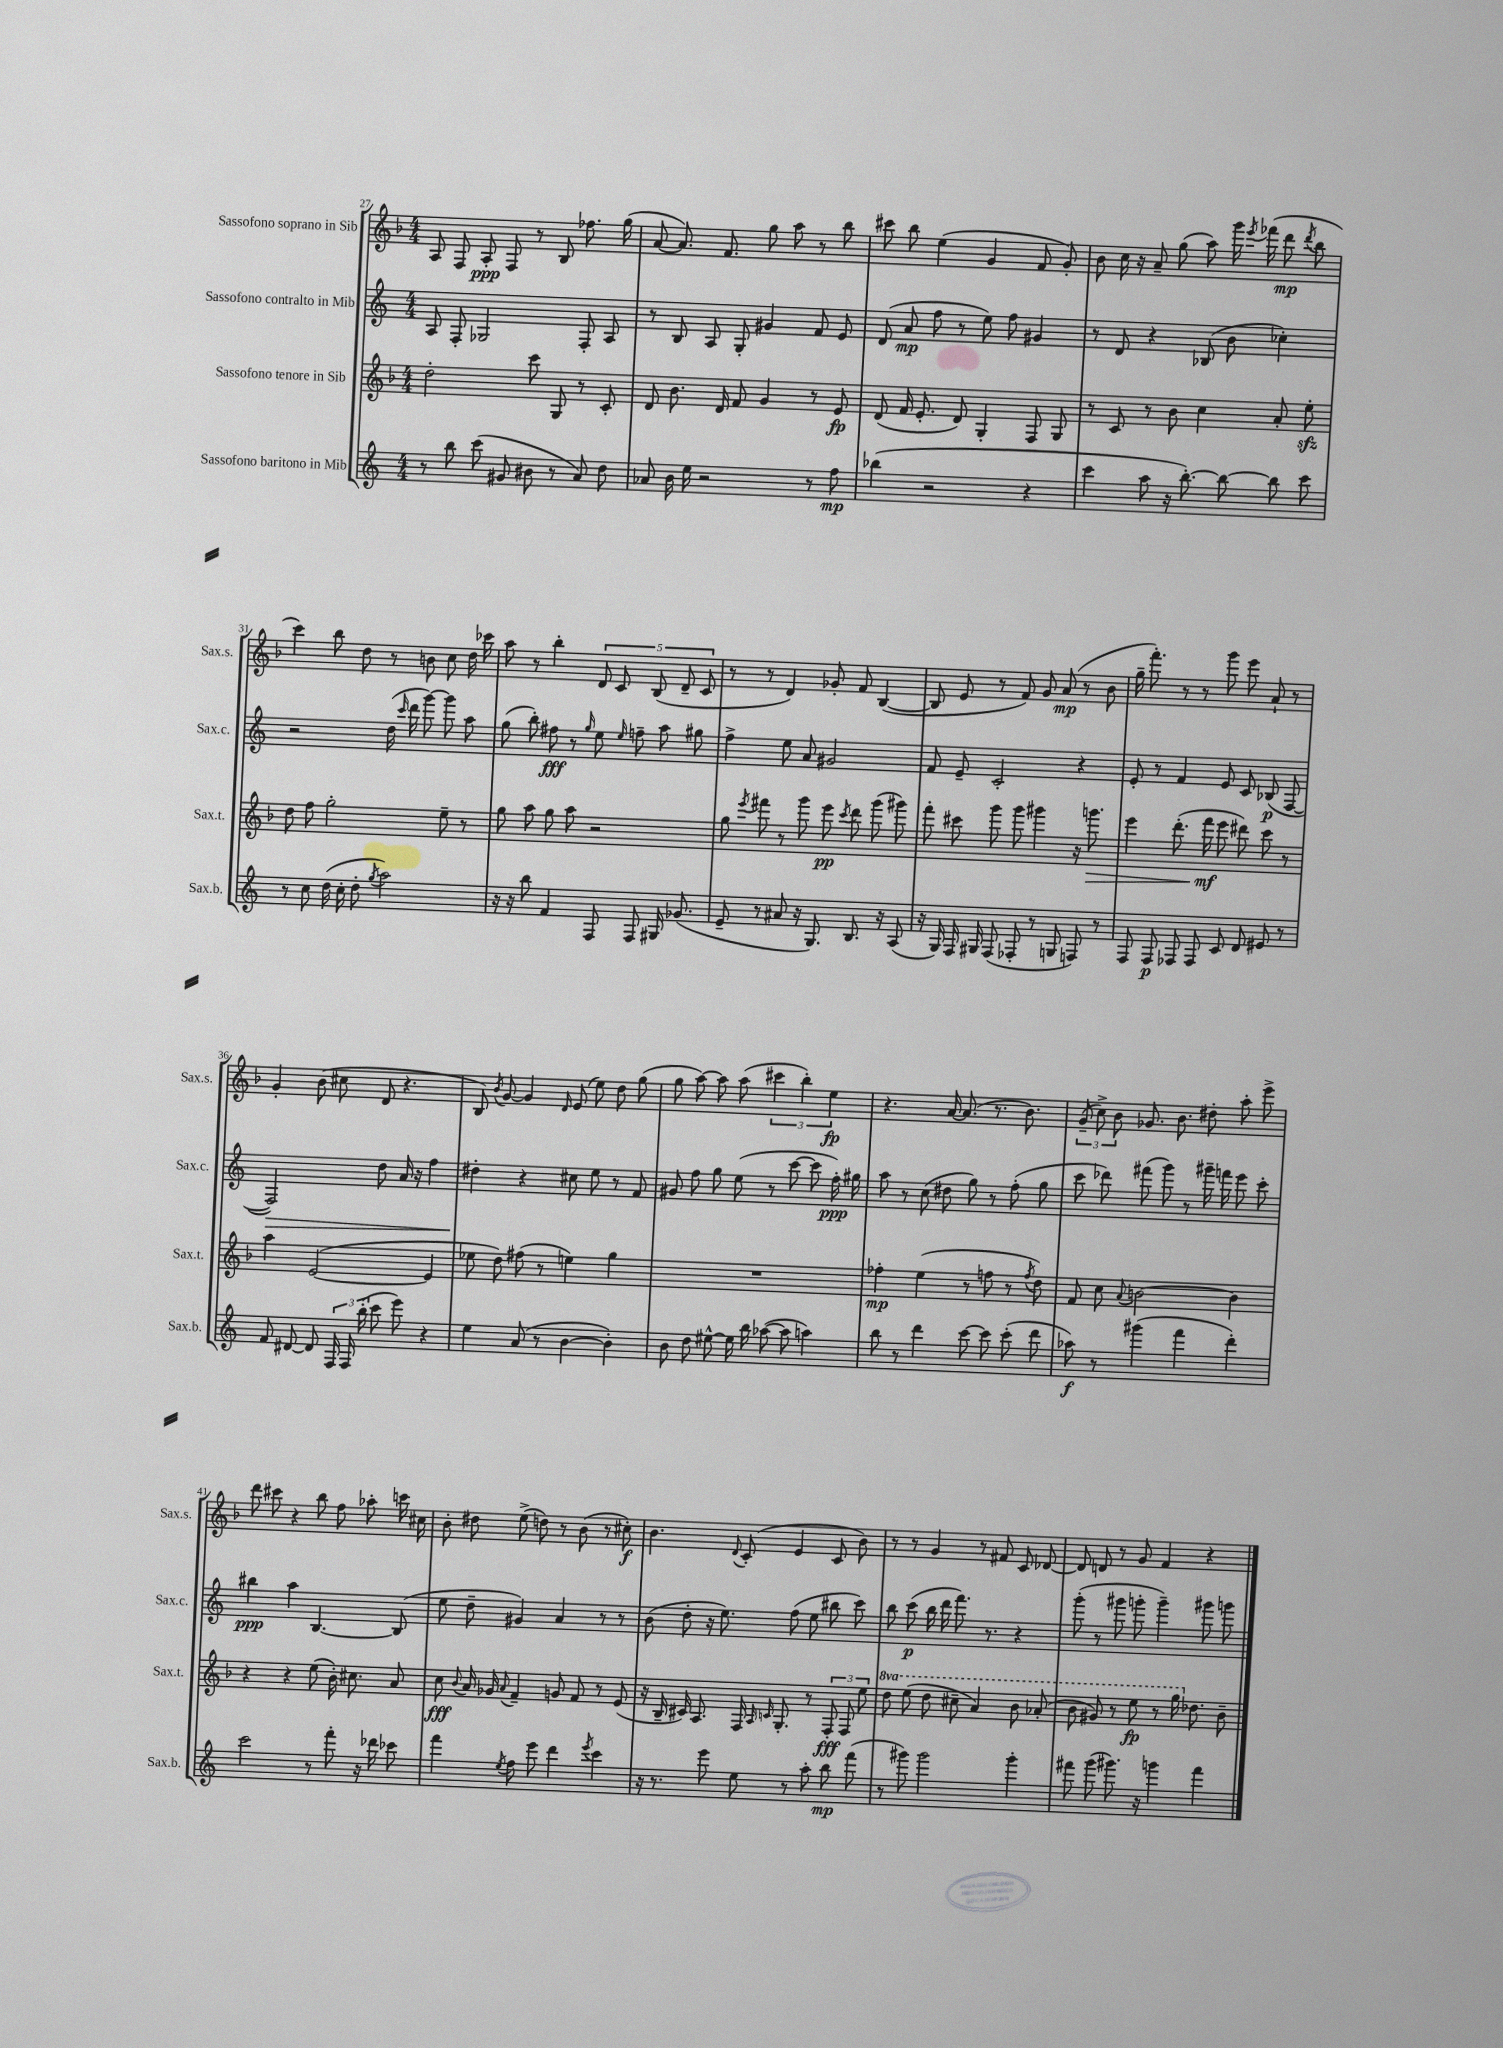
<<
\new StaffGroup <<
\new Staff = "s0" \with { instrumentName = "Sassofono soprano in Sib" shortInstrumentName = "Sax.s." } {
    \clef treble \key f \major \numericTimeSignature \time 4/4
    \autoBeamOff a8 f8 a8-.\ppp f8 r8 bes8 fes''8. g''16( |
    a'8~ a'8.) f'8. g''8 a''8 r8 bes''8 |
    cis'''8 bes''8 e''4( g'4 f'8 g'8-.) |
    bes'8 c''16 r16 a'8-- g''8( a''8) g'''16 \acciaccatura { e'''8 } fes'''16( d'''8\mp \acciaccatura { d'''8 } bes''8 |
    c'''4) bes''8 d''8 r8 b'8 c''8 d''16 ces'''16 |
    a''8 r8 bes''4-. \tuplet 5/4 { d'8 c'8 bes8( d'8-- c'8 } |
    r8 r8 d'4) ges'8-. f'8 bes4~( |
    bes8 e'8 r8 f'8) g'8 a'8\mp( r8 bes'8 |
    g''16-- f'''8.-.) r8 r8 g'''8 e'''8 a'8-! r8 |
    g'4-. bes'8( cis''8 d'8 r4. |
    bes8) \acciaccatura { bes'8 } g'8~ g'4 \grace { d'16 } e'8( e''8) d''8 g''8( |
    g''8 a''8~) a''8 a''8( \tuplet 3/2 { cis'''4 bes''4-.) e''4\fp } |
    r4. a'16~ a'8.( r8. bes'8.) |
    \tuplet 3/2 { g'8--( c''8->) bes'8 } ges'8. bes'8. dis''8-. a''8-. e'''8-> |
    d'''8 cis'''8 r4 bes''8 f''8 aes''8-. c'''16 cis''16 |
    bes'8-. dis''8 e''8->( d''8) r8 bes'8( r8 cis''8-.\f) |
    bes'4. \appoggiatura { d'8 } c'8-.( e'4 c'8 bes'8) |
    r8 r8 g'4 r8 fis'8 c'8 des'8~ |
    des'8 d'8 r8 g'8 f'4 r4 \bar "|." |
}
\new Staff = "s1" \with { instrumentName = "Sassofono contralto in Mib" shortInstrumentName = "Sax.c." } {
    \clef treble \key c \major \numericTimeSignature \time 4/4
    \autoBeamOff a8 f8-. ges2 f8-. a8 |
    r8 b8 a8 g8-. gis'4 f'8 e'8 |
    d'8( a'8\mp f''8 r8 e''8) f''8 gis'4 |
    r8 d'8 r4 bes8( b'8 ces''4-.) |
    r2 d''16( \grace { c'''16 } d'''16 g'''8~) g'''8 a''8 |
    g''8( b''8-.) fis''8\fff r8 \grace { g''16 } e''8 \grace { e''16 } f''8-- a''8 gis''8 |
    f''4-> e''8 a'8 gis'2 |
    f'8 e'8-- c'2-. r4 |
    e'8-. r8 f'4 e'8 c'8 bes8\p( f8~ |
    f2\>) d''8 a'16 r16 f''4 |
    dis''4-.\! r4 cis''8 e''8 r8 f'8 |
    gis'8 f''8 g''8 e''8( r8 c'''8~ c'''8 f''16-.\ppp) gis''16 |
    a''8 r8 c''8( dis''8 g''8) r8 f''8-.( g''8 |
    c'''8 des'''8) fis'''8( g'''8) r8 gis'''16-- f'''16 e'''8 c'''8-. |
    bis''4\ppp a''4 b4.~ b8( |
    e''8 d''8-- gis'4) a'4 r8 r8 |
    b'8( d''8-. r16 e''8.) f''8( e''8 bis''8 c'''8) |
    b''8 c'''8\p( b''16 d'''16 f'''8.) r8. r4 |
    g'''8-.( r8 gis'''8 g'''8-. g'''4--) gis'''8 g'''8 \bar "|." |
}
\new Staff = "s2" \with { instrumentName = "Sassofono tenore in Sib" shortInstrumentName = "Sax.t." } {
    \clef treble \key f \major \numericTimeSignature \time 4/4 \set Staff.ottavationMarkups = #ottavation-simple-ordinals
    \autoBeamOff d''2-. c'''8 g8 r8 c'8-. |
    d'8 bes'8. d'16 f'8 g'4 r8 e'8\fp |
    d'8( f'16 e'8.-. d'8) g4-. f8 g8 |
    r8 c'8 r8 bes'8 c''4 a'8-. e''8-.\sfz |
    d''8 f''8 g''2-. e''8-- r8 |
    g''8 a''8 g''8 a''8 r2 |
    g''8 \acciaccatura { e'''8 } fis'''8 r8 g'''8 e'''8\pp \acciaccatura { c'''8 } d'''8 g'''8( gis'''8) |
    f'''8-. cis'''8 g'''8 g'''8 gis'''4 r16 g'''8.\> |
    e'''4 d'''8.-.( f'''16\mf\! e'''8 dis'''8) c'''8 r8 |
    a''4 e'2~( e'4 |
    ees''8 d''8) fis''8( r8 e''4) g''4 |
    R1 |
    fes''4-.\mp e''4( r8 f''8 r8 \acciaccatura { f''8 } d''8) |
    f'8 c''8 \appoggiatura { a'8 } b'2~ b'4 |
    r4 r4 e''8( bes'16-.) cis''8. a'8 |
    c''8\fff \appoggiatura { bes'8 } a'16 ges'16 \appoggiatura { a'8 } f'4-- g'8 f'8 r8 e'8( |
    r16 bes16-- cis'16) a8. f16 \grace { a16 c'16 } g8.-. r8 \tuplet 3/2 { f8-.\fff f8 e''8 } |
    \ottava #1 d'''8 e'''8( d'''8 cis'''8-- a''4) bes''8 aes''8-.( |
    bes''8 gis''8) r8 e'''8\fp r8 g'''16 \ottava #0 des''8. bes'8-- \bar "|." |
}
\new Staff = "s3" \with { instrumentName = "Sassofono baritono in Mib" shortInstrumentName = "Sax.b." } {
    \clef treble \key c \major \numericTimeSignature \time 4/4
    \autoBeamOff r8 b''8 c'''8( gis'8 bis'8 r8 a'8) d''8 |
    aes'8 b'16 e''16 r2 r8 f''8\mp |
    bes''4( r2 r4 |
    c'''4 a''8 r16 b''8.~-.) b''8~ b''8 c'''8 |
    r8 c''8 d''16( c''16-. d''8-. \acciaccatura { g''8 } a''2) |
    r16 r16 b''8 f'4 f8 f8 gis16 ges'8.( |
    e'8-- r8 ais'8 r16 g8.) b8. r16 a8( |
    r16 g16) f16 gis16 f8( fes8-. r8 g8 f8) r8 |
    f8 f8\p fes8 fes8 c'8 d'8 eis'8 r8 |
    f'8 dis'8~ dis'8 \tuplet 3/2 { f16 f16 b''16-.( } c'''8 e'''8) r4 |
    e''4 a'8( r8 b'4~ b'4-.) |
    b'8 d''8 eis''8~-^ eis''16 b''16 aes''8~( aes''8 a''4) |
    b''8 r8 d'''4 c'''8~ c'''8 c'''8-.( d'''8 |
    aes''8\f) r8 gis'''4( f'''4 d'''4-.) |
    c'''2 r8 f'''8-. r16 des'''16 ces'''8 |
    f'''4 \acciaccatura { e''8 } f''8 e'''8 d'''4 \acciaccatura { e'''8 } c'''4 |
    r16 r8. e'''8 e''8 r8 a''8-. b''8\mp f'''8( |
    r8 gis'''8) gis'''2 gis'''4-. |
    fis'''8 g'''8( gis'''8.) r16 g'''4 fis'''4 \bar "|." |
}
>>
>>
\layout { \context { \Score currentBarNumber = #27 } }
